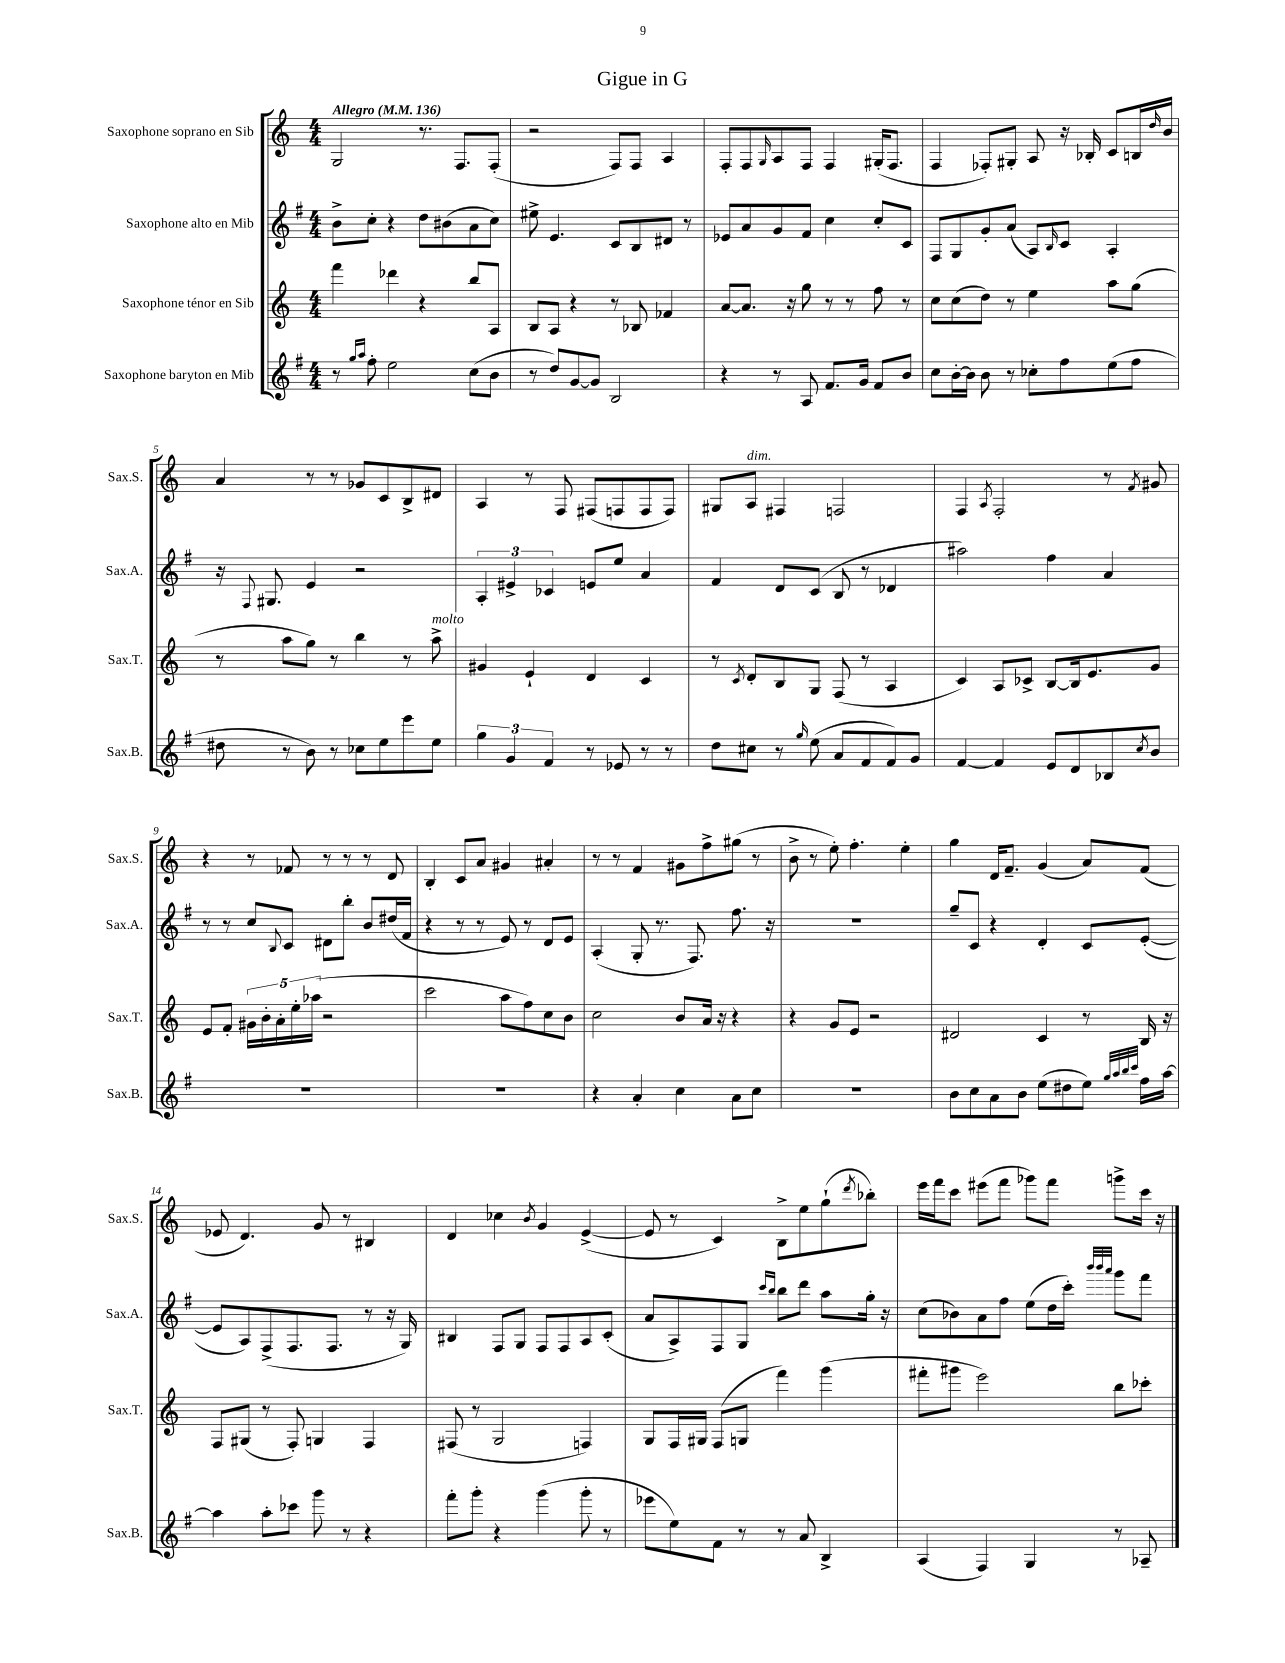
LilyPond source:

\header { title = "Gigue in G" }
<<
\new StaffGroup <<
\new Staff = "s0" \with { instrumentName = "Saxophone soprano en Sib" shortInstrumentName = "Sax.S." } {
    \clef treble \key c \major \numericTimeSignature \time 4/4 \tempo "Allegro" 4 = 136
    g2 r8. f8. f8-.( |
    r2 f8) f8 a4 |
    f8-. f8 \grace { g16 } a8 f8 f4 gis16-.( f8. |
    f4 fes8-.) gis8-. a8 r16 bes16-. c'8 b16 \grace { d''16 } b'16 |
    a'4 r8 r8 ges'8 c'8 b8-> dis'8 |
    a4 r8 f8 fis8( f8 f8 f8) |
    gis8 a8^\markup { \italic "dim." } fis4 f2 |
    f4 \acciaccatura { a8 } f2-. r8 \acciaccatura { f'8 } gis'8 |
    r4 r8 fes'8 r8 r8 r8 d'8 |
    b4-. c'8 a'8 gis'4 ais'4-. |
    r8 r8 f'4 gis'8 f''8-> gis''8( r8 |
    b'8-> r8 e''8-.) f''4.-. e''4-. |
    g''4 d'16 f'8.-- g'4( a'8) f'8( |
    ees'8 d'4.) g'8 r8 bis4 |
    d'4 ces''4 \acciaccatura { b'8 } g'4 e'4~->( |
    e'8 r8 c'4) b8-> e''8 g''8-!( \acciaccatura { d'''8 } bes''8-.) |
    e'''16 f'''16 c'''8 eis'''8( f'''8 ges'''8) f'''8 g'''8-> c'''16 r16 \bar "|." |
}
\new Staff = "s1" \with { instrumentName = "Saxophone alto en Mib" shortInstrumentName = "Sax.A." } {
    \clef treble \key g \major \numericTimeSignature \time 4/4
    b'8-> c''8-. r4 d''8 bis'8( a'8 c''8) |
    eis''8-> e'4. c'8 b8 dis'8 r8 |
    ees'8 a'8 g'8 fis'8 c''4 c''8-. c'8 |
    fis8 g8 g'8-. a'8( a8) \grace { b16 } c'8 a4-. |
    r16 \appoggiatura { fis8 } gis8. e'4 r2 |
    \tuplet 3/2 { a4-. eis'4-> ces'4 } e'8 e''8 a'4 |
    fis'4 d'8 c'8( b8 r8 des'4 |
    ais''2) fis''4 a'4 |
    r8 r8 c''8 \appoggiatura { b8 } c'8 dis'8 b''8-. b'8 dis''16( fis'16 |
    r4 r8 r8 e'8) r8 d'8 e'8 |
    a4-.( g8-. r8. fis8.) fis''8. r16 |
    R1 |
    g''8-- c'8 r4 d'4-. c'8 e'8~-.( |
    e'8 a8) fis8->( fis8. fis8. r8 r16 g16) |
    bis4 fis8 g8 fis8 fis8 a8 c'8-.( |
    a'8 a8->) fis8 g8 \grace { c'''16 b''16 } b''8 d'''8 a''8 g''16-. r16 |
    c''8( bes'8) a'8 fis''8 e''8( d''16 c'''16-.) \grace { b'''32 b'''32 a'''32 } g'''8 fis'''8 \bar "|." |
}
\new Staff = "s2" \with { instrumentName = "Saxophone ténor en Sib" shortInstrumentName = "Sax.T." } {
    \clef treble \key c \major \numericTimeSignature \time 4/4
    f'''4 des'''4 r4 b''8 a8 |
    b8 a8 r4 r8 bes8 fes'4 |
    a'8~ a'8. r16 g''8 r8 r8 f''8 r8 |
    c''8 c''8( d''8) r8 e''4 a''8 g''8( |
    r8 a''8 g''8) r8 b''4 r8 a''8->^\markup { \italic "molto" } |
    gis'4 e'4-! d'4 c'4 |
    r8 \acciaccatura { c'8 } d'8-. b8 g8 f8( r8 a4 |
    c'4) a8 ces'8-> b8~ b16 e'8. g'8 |
    e'8 f'8-. \tuplet 5/4 { gis'16 b'16-. a'16-. e''16-. aes''16( } r2 |
    c'''2 a''8 f''8) c''8 b'8 |
    c''2 b'8 a'16 r16 r4 |
    r4 g'8 e'8 r2 |
    dis'2 c'4 r8 b16 r16 |
    f8 gis8( r8 f8-.) g4 f4 |
    fis8( r8 g2 f4) |
    g8 f16 gis16 f8( g8 f'''4) g'''4( |
    fis'''8-. gis'''8 e'''2) b''8 ces'''8-. \bar "|." |
}
\new Staff = "s3" \with { instrumentName = "Saxophone baryton en Mib" shortInstrumentName = "Sax.B." } {
    \clef treble \key g \major \numericTimeSignature \time 4/4
    r8 \grace { g''16 a''16 } fis''8-. e''2 c''8( b'8 |
    r8 d''8) g'8~ g'8 b2 |
    r4 r8 a8 fis'8. g'16 fis'8 b'8 |
    c''8 b'16~-. b'16 b'8 r8 ces''8-. fis''8 e''8( fis''8 |
    dis''8 r8 b'8) r8 ces''8 e''8 e'''8 e''8 |
    \tuplet 3/2 { g''4 g'4 fis'4 } r8 ees'8 r8 r8 |
    d''8 cis''8 r8 \grace { g''16 } e''8( a'8 fis'8 fis'8) g'8 |
    fis'4~ fis'4 e'8 d'8 bes8 \acciaccatura { c''8 } b'8 |
    R1 |
    R1 |
    r4 a'4-. c''4 a'8 c''8 |
    R1 |
    b'8 c''8 a'8 b'8 e''8( dis''8 e''8) \grace { g''32 a''32 b''32 c'''32 } fis''16 a''16~ |
    a''4 a''8-. ces'''8 g'''8 r8 r4 |
    fis'''8-. g'''8-. r4 g'''4( g'''8-. r8 |
    ees'''8 e''8) fis'8 r8 r8 a'8 b4-> |
    a4( fis4) g4 r8 aes8-- \bar "|." |
}
>>
>>
